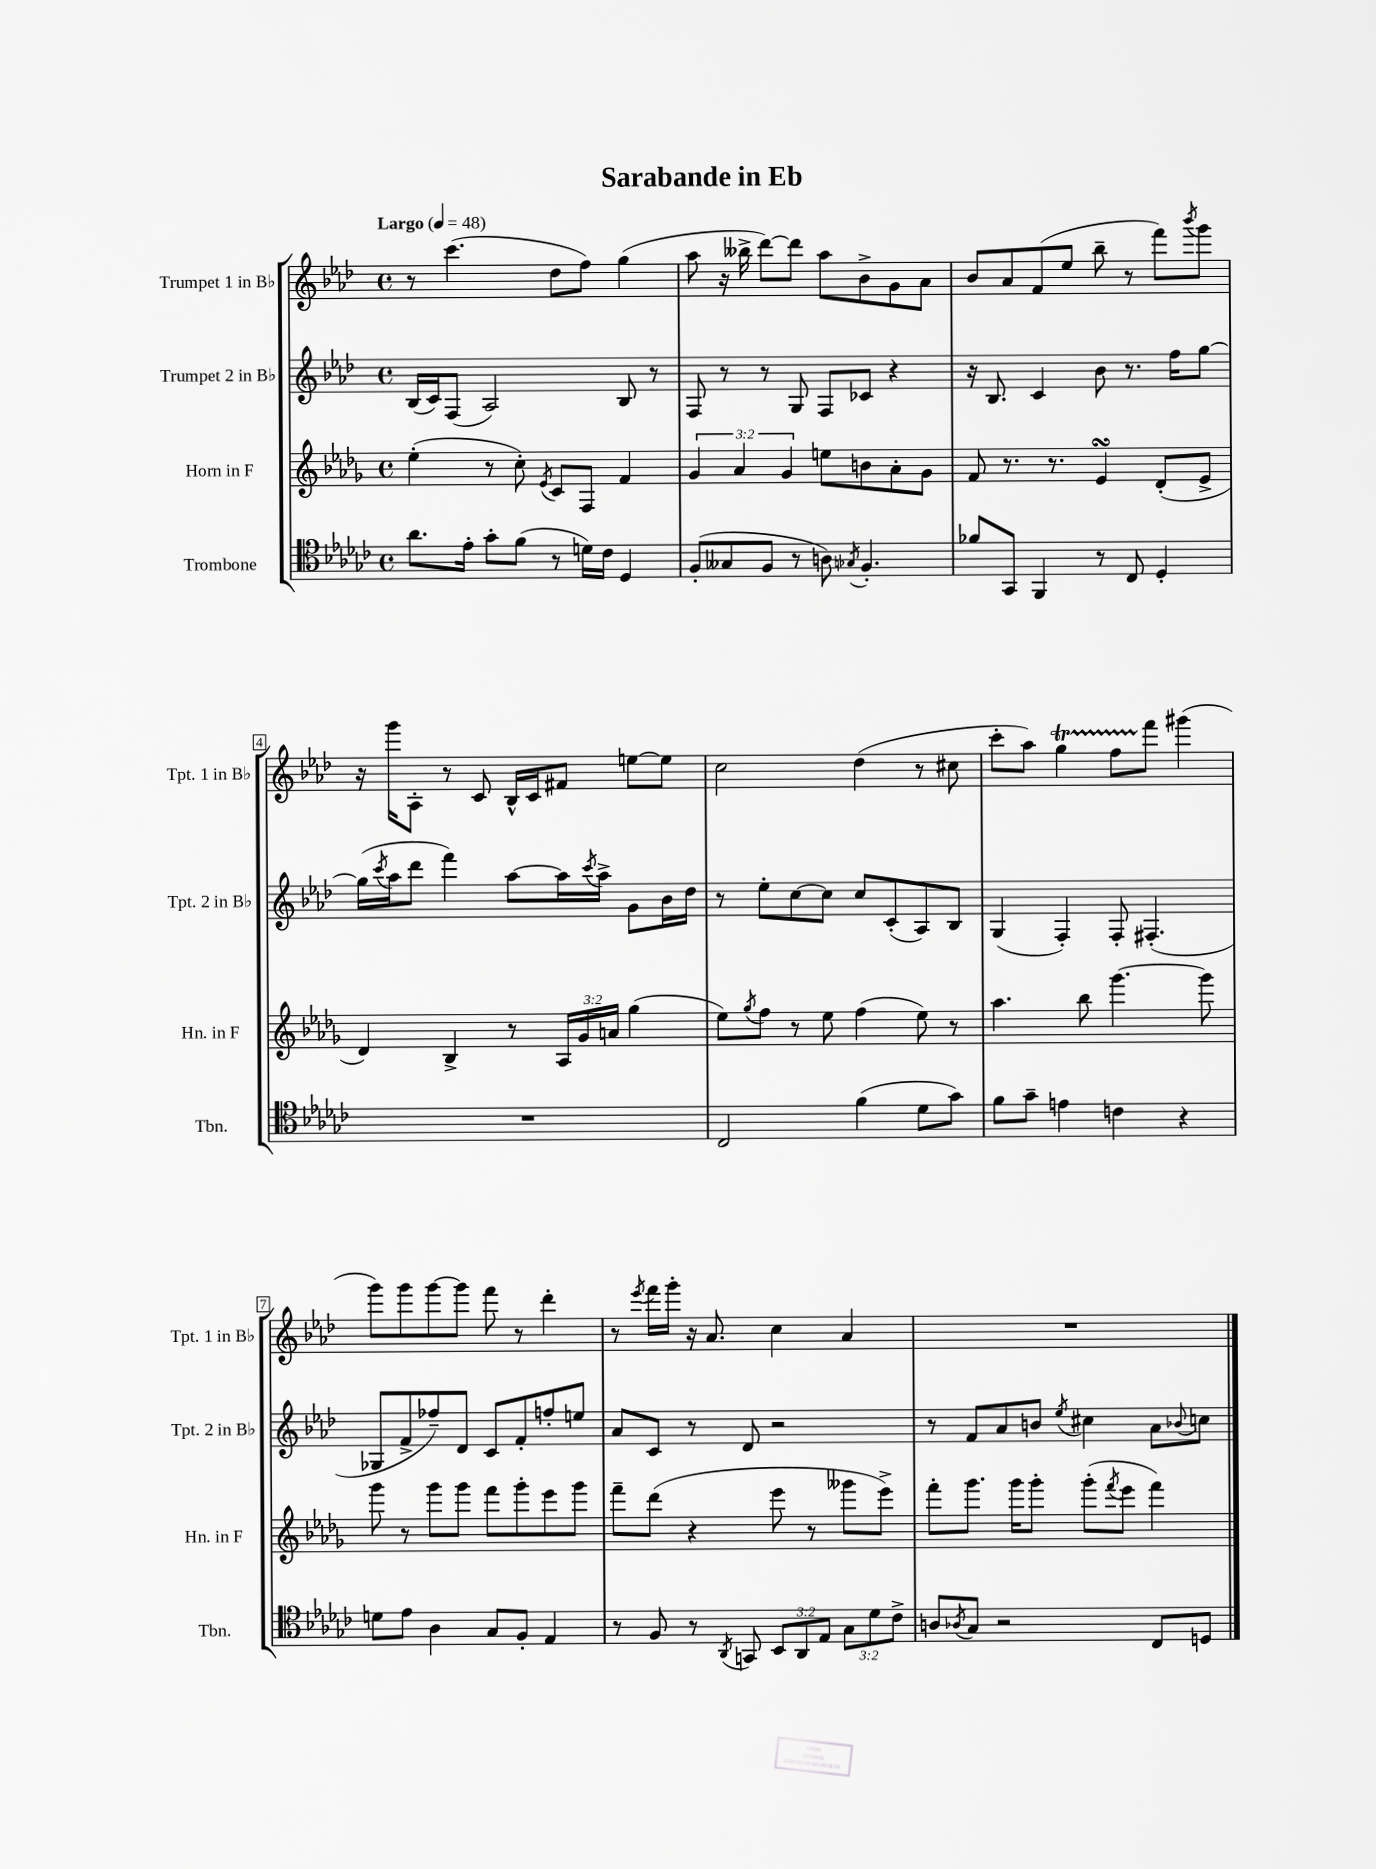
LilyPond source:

\header { title = "Sarabande in Eb" }
<<
\new StaffGroup <<
\new Staff = "s0" \with { instrumentName = "Trumpet 1 in Bb" shortInstrumentName = "Tpt. 1 in Bb" } {
    \clef treble \key aes \major \defaultTimeSignature \time 4/4 \tempo "Largo" 4 = 48
    r8 c'''4.( des''8 f''8) g''4( |
    aes''8 r16 beses''16-> des'''8~) des'''8 aes''8 bes'8-> g'8 aes'8 |
    bes'8 aes'8 f'8( ees''8 bes''8-- r8 f'''8) \acciaccatura { bes'''8 } g'''8 |
    r16 g'''16 aes8-. r8 c'8 bes16-^ c'16 fis'8 e''8~ e''8 |
    c''2 des''4( r8 cis''8 |
    c'''8-. aes''8) g''4\startTrillSpan f''8 f'''8\stopTrillSpan gis'''4( |
    g'''8) g'''8 g'''8~ g'''8 f'''8 r8 des'''4-. |
    r8 \acciaccatura { ees'''8 } f'''16 g'''16-. r16 aes'8. c''4 aes'4 |
    R1 \bar "|." |
}
\new Staff = "s1" \with { instrumentName = "Trumpet 2 in Bb" shortInstrumentName = "Tpt. 2 in Bb" } {
    \clef treble \key aes \major \defaultTimeSignature \time 4/4
    bes16( c'16) f8( aes2) bes8 r8 |
    f8 r8 r8 g8 f8 ces'8 r4 |
    r16 bes8. c'4 bes'8 r8. f''16 g''8~ |
    g''16( \acciaccatura { c'''8 } aes''16 des'''8 f'''4) aes''8~ aes''16 \acciaccatura { c'''8 } aes''16-> g'8 bes'16 des''16 |
    r8 ees''8-. c''8~ c''8 c''8 c'8-.( aes8) bes8 |
    g4( f4-.) f8-. fis4.-.( |
    ges8 f'8-> fes''8--) des'8 c'8 f'8-. f''8-. e''8 |
    aes'8 c'8 r8 des'8 r2 |
    r8 f'8 aes'8 b'8 \acciaccatura { ees''8 } cis''4 aes'8 \appoggiatura { bes'8 } c''8 \bar "|." |
}
\new Staff = "s2" \with { instrumentName = "Horn in F" shortInstrumentName = "Hn. in F" } {
    \clef treble \key des \major \defaultTimeSignature \time 4/4 \override Staff.TupletNumber.text = #tuplet-number::calc-fraction-text
    ees''4-.( r8 c''8-.) \acciaccatura { ees'8 } c'8 f8 f'4 |
    \tuplet 3/2 { ges'4 aes'4 ges'4 } e''8 b'8 aes'8-. ges'8 |
    f'8 r8. r8. ees'4\turn des'8-.( ees'8-> |
    des'4) bes4-> r8 \tuplet 3/2 { aes16 ges'16 a'16 } ges''4( |
    ees''8) \acciaccatura { ges''8 } f''8 r8 ees''8 f''4( ees''8) r8 |
    aes''4. bes''8 ges'''4.~ ges'''8 |
    ges'''8 r8 ges'''8 ges'''8 f'''8 ges'''8-. ees'''8 ges'''8 |
    f'''8-- des'''8( r4 ees'''8 r8 geses'''8 ees'''8->) |
    f'''8-. ges'''8. ges'''16 ges'''8-. ges'''8-.( \acciaccatura { f'''8 } ees'''8 f'''4) \bar "|." |
}
\new Staff = "s3" \with { instrumentName = "Trombone" shortInstrumentName = "Tbn." } {
    \clef tenor \key ges \major \defaultTimeSignature \time 4/4 \override Staff.TupletNumber.text = #tuplet-number::calc-fraction-text
    aes'8. ees'16-. ges'8-. f'8( r8 d'16) ces'16 des4 |
    f8-.( geses8 f8 r8 a8) \acciaccatura { ges8 } f4.-. |
    fes'8 ges,8 f,4 r8 ces8 des4-. |
    R1 |
    ces2 f'4( des'8 ges'8) |
    f'8 ges'8-- e'4 c'4 r4 |
    d'8 ees'8 aes4 ges8 f8-. ees4 |
    r8 f8 r8 \acciaccatura { aes,8 } g,8 \tuplet 3/2 { bes,8 aes,8 ees8 } \tuplet 3/2 { ges8 des'8 ces'8-> } |
    a8 \acciaccatura { aes8 } ges8 r2 ces8 d8 \bar "|." |
}
>>
>>
\layout { \context { \Score \override BarNumber.stencil = #(make-stencil-boxer 0.1 0.3 ly:text-interface::print) } }
